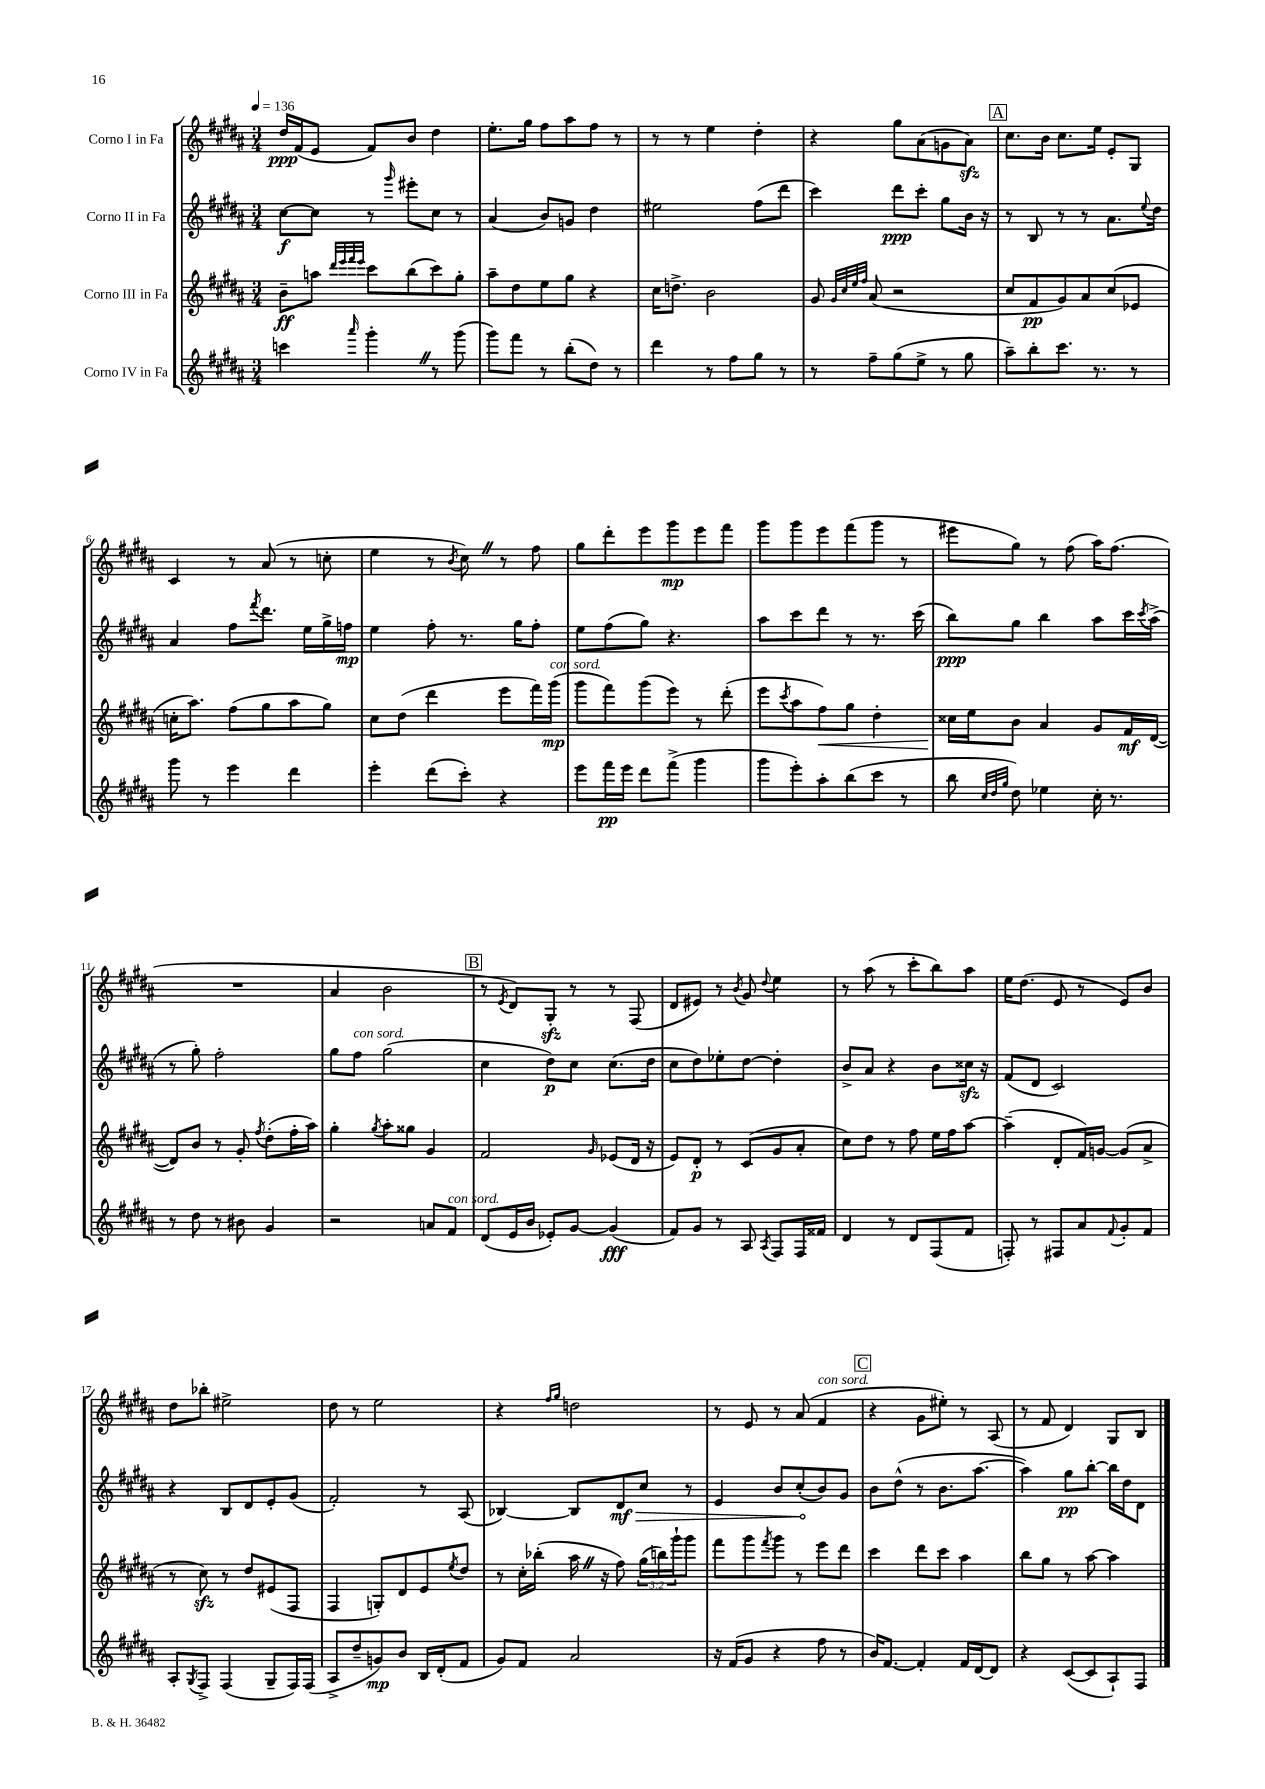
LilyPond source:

<<
\new StaffGroup <<
\new Staff = "s0" \with { instrumentName = "Corno I in Fa" } {
    \clef treble \key b \major \numericTimeSignature \time 3/4 \tempo 4 = 136
    dis''16\ppp fis'16( e'8 fis'8) b'8 dis''4 |
    e''8.-. gis''16 fis''8 ais''8 fis''8 r8 |
    r8 r8 e''4 dis''4-. |
    r4 gis''8 ais'8( g'8 ais'8\sfz) |
    \mark \markup { \box "A" } cis''8. b'16 cis''8. e''16 e'8-. gis8 |
    cis'4 r8 ais'8( r8 c''8-. |
    e''4 r8 \acciaccatura { b'8 } cis''8) \once \override BreathingSign.text = \markup { \musicglyph "scripts.caesura.straight" } \breathe r8 fis''8 |
    gis''8 dis'''8-. e'''8 gis'''8\mp e'''8 fis'''8 |
    gis'''8 gis'''8 e'''8 fis'''8( gis'''8 r8 |
    eis'''8 gis''8) r8 fis''8( ais''16) fis''8.( |
    R2. |
    ais'4 b'2 |
    \mark \markup { \box "B" } r8 \acciaccatura { e'8 } dis'8) gis8-.\sfz r8 r8 fis8( |
    dis'8 eis'8) r8 \acciaccatura { b'8 } gis'8 \appoggiatura { dis''8 } e''4 |
    r8 ais''8( r8 cis'''8-. b''8) ais''8 |
    e''16 dis''8.( e'8 r8 e'8) b'8 |
    dis''8 bes''8-. eis''2-> |
    dis''8 r8 e''2 |
    r4 \grace { fis''16 gis''16 } d''2 |
    r8 e'8 r8 ais'8( fis'4^\markup { \italic "con sord." } |
    \mark \markup { \box "C" } r4 gis'8 eis''8-.) r8 ais8( |
    r8 fis'8 dis'4) gis8 b8 \bar "|." |
}
\new Staff = "s1" \with { instrumentName = "Corno II in Fa" } {
    \clef treble \key b \major \numericTimeSignature \time 3/4
    cis''8~\f cis''8 r8 \grace { gis'''16 } eis'''8-. cis''8 r8 |
    ais'4( b'8) g'8 dis''4 |
    eis''2 fis''8( dis'''8 |
    cis'''4) dis'''8\ppp cis'''8-. gis''8 b'16 r16 |
    \mark \markup { \box "A" } r8 b8 r8 r8 ais'8. \appoggiatura { e''8 } dis''16 |
    ais'4 fis''8 \acciaccatura { fis'''8 } dis'''8. e''16 gis''16-> f''16\mp |
    e''4 fis''8-. r8. gis''16 fis''8-. |
    e''8 fis''8( gis''8) r4. |
    ais''8 cis'''8 dis'''8 r8 r8. cis'''16( |
    b''8\ppp) gis''8 b''4 ais''8 cis'''16 \acciaccatura { cis'''8 } ais''16->( |
    r8 gis''8-.) fis''2-. |
    gis''8 fis''8^\markup { \italic "con sord." } gis''2( |
    \mark \markup { \box "B" } cis''4 dis''8\p) cis''8 cis''8.( dis''16 |
    cis''8 dis''8) ees''8-. dis''8~ dis''4-. |
    b'8-> ais'8 r4 b'8 cisis''16\sfz r16 |
    fis'8( dis'8 cis'2) |
    r4 b8 dis'8 e'8-. gis'8( |
    fis'2-.) r8 ais8( |
    bes4~) bes8 \once \override Hairpin.circled-tip = ##t dis'8\mf\> cis''8 r8 |
    e'4 b'8 cis''8-.\!( b'8) gis'8 |
    \mark \markup { \box "C" } b'8 dis''8-^( r8 b'8. ais''8.~ |
    ais''4) gis''8\pp b''8~-. b''16 dis''16 dis'8 \bar "|." |
}
\new Staff = "s2" \with { instrumentName = "Corno III in Fa" } {
    \clef treble \key b \major \numericTimeSignature \time 3/4 \override Staff.TupletNumber.text = #tuplet-number::calc-fraction-text
    b'8--\ff a''8 \grace { dis'''32 e'''32 fis'''32 e'''32 } cis'''8 b''8( cis'''8) gis''8-. |
    ais''8-- dis''8 e''8 gis''8 r4 |
    cis''16 d''8.-> b'2 |
    gis'8 \grace { gis'32 cis''32 e''32 fis''32 } ais'8( r2 |
    \mark \markup { \box "A" } cis''8 fis'8\pp gis'8) ais'8 cis''8( ees'8 |
    c''16-. ais''8.) fis''8( gis''8 ais''8 gis''8) |
    cis''8 dis''8( dis'''4 e'''8 fis'''16) gis'''16\mp^\markup { \italic "con sord." }( |
    gis'''8 fis'''8) gis'''8( e'''8) r8 dis'''8-.( |
    e'''8 \acciaccatura { cis'''8 } ais''8 fis''8\<) gis''8 dis''4-. |
    cisis''16\! e''16 b'8 ais'4 gis'8 fis'16\mf dis'16~( |
    dis'8) b'8 r8 gis'8-. \acciaccatura { fis''8 } dis''8-.( fis''16-. ais''16) |
    gis''4-. \acciaccatura { gis''8 } ais''8-. gisis''8 gis'4 |
    \mark \markup { \box "B" } fis'2 \grace { gis'16 } ees'8( dis'16 r16 |
    e'8) dis'8-.\p r8 cis'8( gis'8 ais'8-. |
    cis''8) dis''8 r8 fis''8 e''16 fis''16 ais''8~ |
    ais''4--( dis'8-. fis'16) g'16~ g'8( ais'8-> |
    r8 cis''8\sfz) r8 dis''8 eis'8( fis8 |
    fis4 g8-.) dis'8 e'8 \acciaccatura { e''8 } dis''8 |
    r8 cis''16-. bes''16-.( ais''16 \once \override BreathingSign.text = \markup { \musicglyph "scripts.caesura.straight" } \breathe r16 fis''8) \tuplet 3/2 { gis''16( b''16) gis'''16-! } gis'''8 |
    fis'''8 gis'''8 \acciaccatura { fis'''8 } gis'''8 r8 e'''8 dis'''8 |
    \mark \markup { \box "C" } cis'''4 dis'''8 cis'''8 ais''4 |
    b''8 gis''8 r8 ais''8~ ais''4 \bar "|." |
}
\new Staff = "s3" \with { instrumentName = "Corno IV in Fa" } {
    \clef treble \key b \major \numericTimeSignature \time 3/4
    c'''4 \grace { ais'''16 } gis'''4-. \once \override BreathingSign.text = \markup { \musicglyph "scripts.caesura.straight" } \breathe r8 gis'''8( |
    gis'''8) fis'''8 r8 b''8-.( dis''8) r8 |
    dis'''4 r8 fis''8 gis''8 r8 |
    r8 fis''8-- gis''8( e''8-> r8 gis''8 |
    \mark \markup { \box "A" } ais''8--) b''8-. cis'''8. r8. r8 |
    gis'''8 r8 e'''4 dis'''4 |
    e'''4-. dis'''8( cis'''8-.) r4 |
    e'''8 fis'''16\pp e'''16 dis'''8 fis'''8->( gis'''4 |
    gis'''8 e'''8-.) ais''8-. b''8( cis'''8 r8 |
    b''8 \grace { cis''32 dis''32 gis''32 } dis''8) ees''4 cis''16-. r8. |
    r8 dis''8 r8 bis'8 gis'4 |
    r2 a'8 fis'8^\markup { \italic "con sord." } |
    \mark \markup { \box "B" } dis'8( e'16 b'16 ees'8-.) gis'8~ gis'4\fff( |
    fis'8) gis'8 r8 ais8 \acciaccatura { ais8 } fis8 fis16 fisis'16 |
    dis'4 r8 dis'8 fis8( fis'8 |
    f8-.) r8 fis8 ais'8 \appoggiatura { fis'8 } gis'8-. fis'8 |
    ais8-. \acciaccatura { gis8 } fis8-> fis4( gis8-- fis16) fis16( |
    ais8-> dis''8-- g'8\mp) b'8 b16 dis'16-.( fis'8 |
    gis'8) fis'8 ais'2 |
    r16 fis'16( gis'8 r4 fis''8 r8 |
    \mark \markup { \box "C" } b'16) fis'8.~ fis'4-. fis'16 dis'16~ dis'8 |
    r4 cis'8~( cis'8 ais8-!) fis8 \bar "|." |
}
>>
>>
